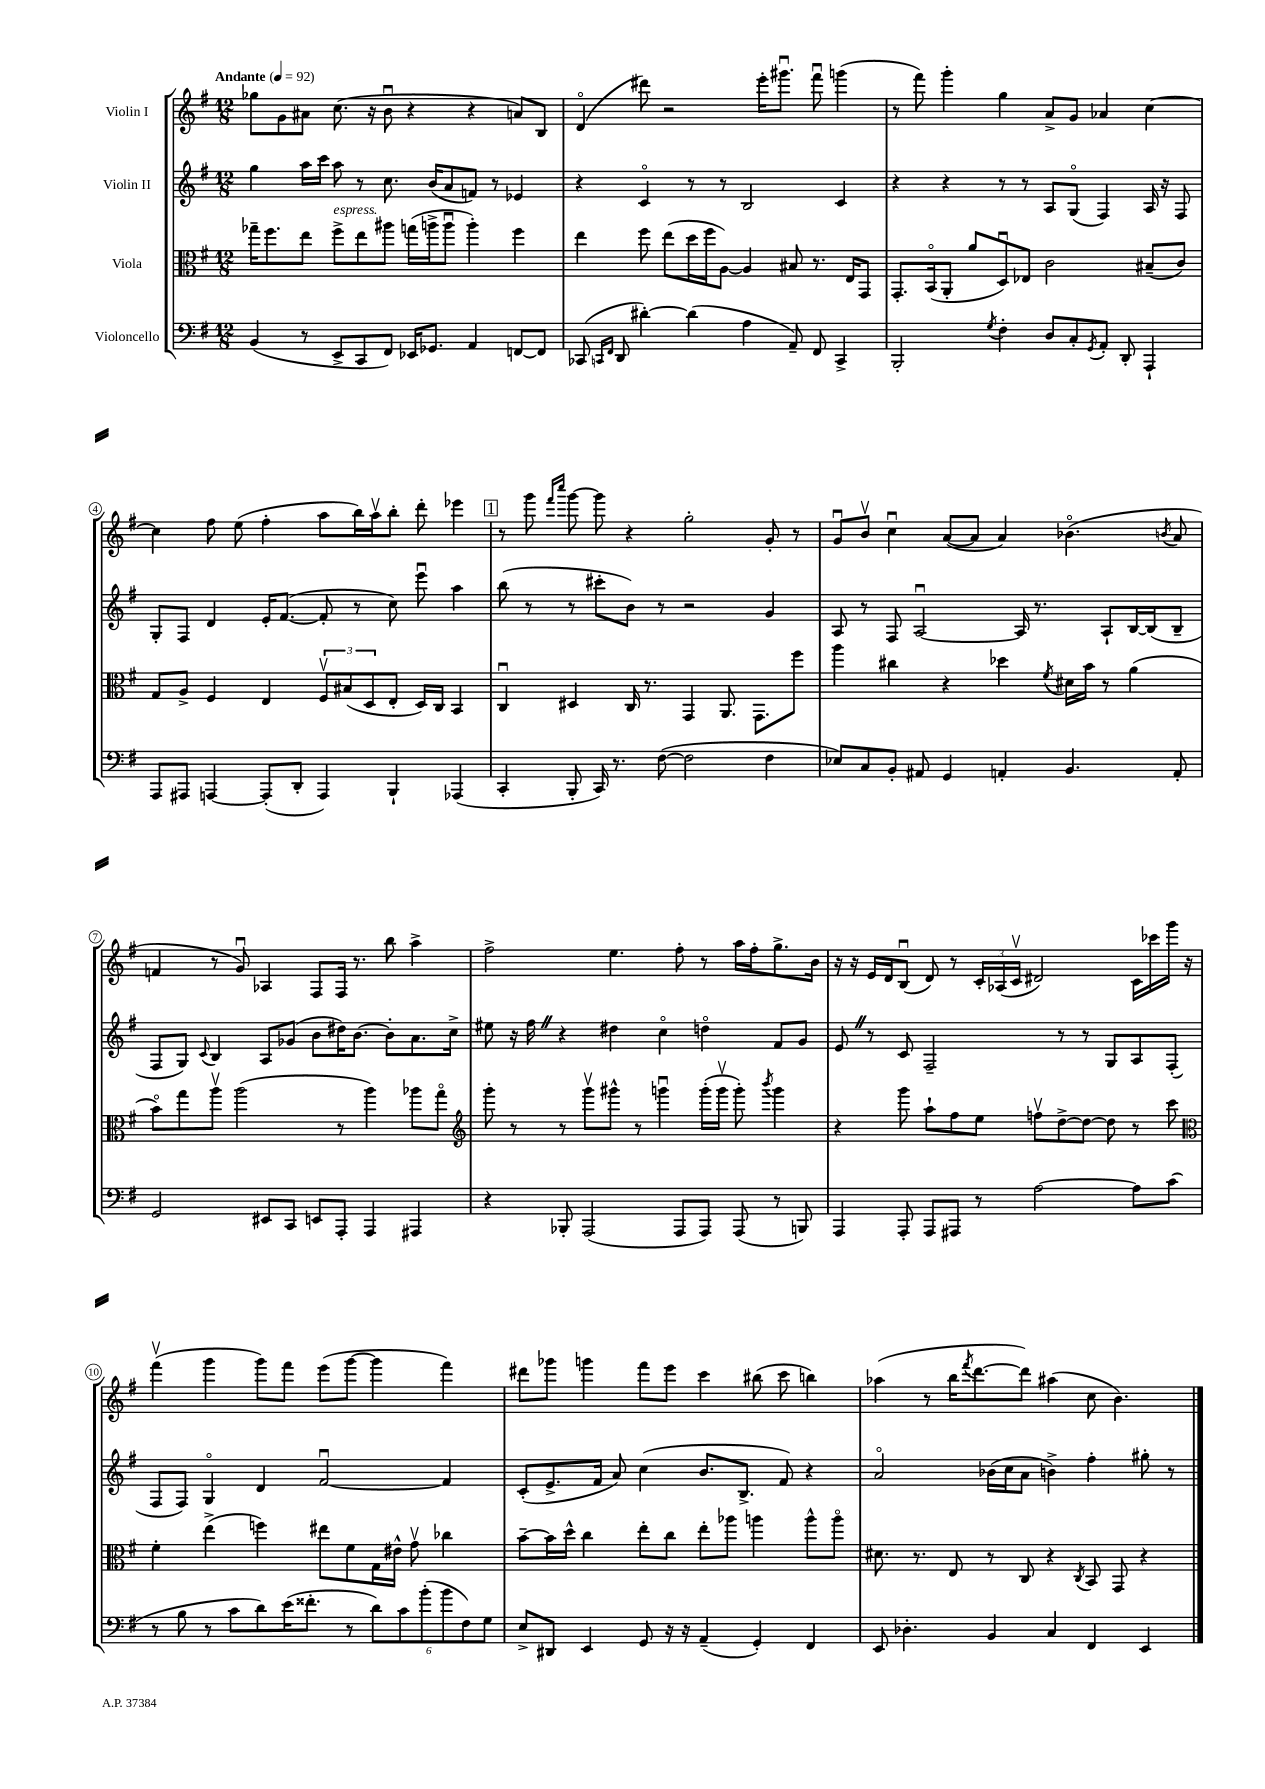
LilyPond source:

<<
\new StaffGroup <<
\new Staff = "s0" \with { instrumentName = "Violin I" } {
    \clef treble \key g \major \numericTimeSignature \time 12/8 \tempo "Andante" 4 = 92
    ges''8 g'8 ais'8 c''8.( r16 b'8\downbow r4 r4 a'8) b8 |
    d'4\flageolet( dis'''8) r2 e'''16-. gis'''8.\downbow fis'''8\downbow g'''4( |
    r8 fis'''8) g'''4-. g''4 a'8-> g'8 aes'4 c''4~ |
    c''4 fis''8 e''8( fis''4-. a''8 b''16) a''16\upbow b''8-. d'''8-. ees'''4 |
    \mark \markup { \box "1" } r8 g'''8 \grace { fis'''16 c''''16 } g'''8~ g'''8 r4 g''2-. g'8-. r8 |
    g'8\downbow b'8\upbow c''4\downbow a'8~( a'8 a'4) bes'4.\flageolet( \acciaccatura { b'8 } a'8 |
    f'4 r8 g'8\downbow) aes4 fis8 fis16 r8. b''8 a''4-> |
    fis''2-> e''4. fis''8-. r8 a''16 fis''16-. g''8.-> b'16 |
    r16 r16 e'16 d'16 b8\downbow( d'8) r8 \tuplet 3/2 { c'16-. aes16( c'16\upbow } dis'2) c'16 ces'''16 g'''16 r16 |
    fis'''4\upbow( g'''4 g'''8) fis'''8 e'''8( g'''8~ g'''4 fis'''4) |
    dis'''8 ges'''8 g'''4 fis'''8 e'''8 c'''4 bis''8( c'''8 b''4) |
    aes''4( r8 b''16 \acciaccatura { fis'''8 } d'''8.~ d'''8) ais''4( c''8 b'4.) \bar "|." |
}
\new Staff = "s1" \with { instrumentName = "Violin II" } {
    \clef treble \key g \major \numericTimeSignature \time 12/8
    g''4 a''16 c'''16 a''8 r8 c''8. b'16( a'8 f'8) r8 ees'4 |
    r4 c'4\flageolet r8 r8 b2 c'4 |
    r4 r4 r8 r8 a8 g8\flageolet( fis4) a16 r16 fis8 |
    g8-. fis8 d'4 e'16-. fis'8.~( fis'8-. r8 c''8) e'''8\downbow a''4 |
    \mark \markup { \box "1" } b''8( r8 r8 cis'''8-. b'8) r8 r2 g'4 |
    a8 r8 fis8 a2~\downbow a16 r8. a8-! b16~ b16( b8-- |
    fis8 g8) \appoggiatura { c'8 } b4 a8 ges'8( b'8 dis''16) b'8.~ b'8-. a'8. c''16-> |
    eis''8 r16 fis''16 \once \override BreathingSign.text = \markup { \musicglyph "scripts.caesura.straight" } \breathe r4 dis''4 c''4\flageolet d''4\flageolet fis'8 g'8 |
    e'8 \once \override BreathingSign.text = \markup { \musicglyph "scripts.caesura.straight" } \breathe r8 c'8 fis2-- r8 r8 g8 a8 fis8-.( |
    fis8 fis8) g4\flageolet d'4 fis'2~\downbow fis'4 |
    c'8-.( e'8.-> fis'16 a'8) c''4( b'8. b8.-> fis'8) r4 |
    a'2\flageolet bes'16( c''16 a'8 b'4->) fis''4-. gis''8-. r8 \bar "|." |
}
\new Staff = "s2" \with { instrumentName = "Viola" } {
    \clef alto \key g \major \numericTimeSignature \time 12/8
    ges''16-- fis''8. e''8 fis''8->^\markup { \italic "espress." } e''8 ais''8 g''16( a''16-> a''8\downbow a''4-.) fis''4 |
    e''4 fis''8 e''8( d''16 fis''16 a8~) a4 bis8 r8. e16 g,8 |
    g,8.-. b,16\flageolet( a,8-. a'8 d8\downbow) ees8 c'2 bis8--( c'8) |
    g8 a8-> fis4 e4 \tuplet 3/2 { fis8\upbow bis8( d8 } e8-. d16) c16 b,4 |
    \mark \markup { \box "1" } c4\downbow dis4 c16 r8. g,4 a,8. g,8. fis''8 |
    a''4 cis''4 r4 des''4 \acciaccatura { fis'8 } dis'16 b'16 r8 a'4( |
    b'8\flageolet) g''8 a''8\upbow a''2( r8 a''4) aes''8 g''8\flageolet |
    \clef treble g'''8-. r8 r8 g'''8\upbow gis'''8-^ r8 g'''4\downbow g'''16-.( g'''16\upbow g'''8-.) \acciaccatura { b'''8 } g'''4 |
    r4 g'''8 a''8-! fis''8 e''8 f''8\upbow d''8~-> d''8~ d''8 r8 c'''8 |
    \clef alto fis'4-. e''4->( f''4) eis''8 fis'8 g16 eis'16-^ g'8\upbow ces''4 |
    b'8~-- b'16 d''16-^ c''4 e''8-. c''8 e''8-. aes''8 a''4 a''8-^ a''8\flageolet |
    dis'8. r8. e8 r8 c8 r4 \acciaccatura { c8 } b,8 g,8 r4 \bar "|." |
}
\new Staff = "s3" \with { instrumentName = "Violoncello" } {
    \clef bass \key g \major \numericTimeSignature \time 12/8
    b,4( r8 e,8-> c,8 fis,8) ees,16 ges,8. a,4 f,8~ f,8 |
    ces,8( \grace { c,16 fis,16 } d,8 dis'4~-.) dis'4( a4 a,8--) fis,8 c,4-> |
    b,,2-. \acciaccatura { g8 } fis4-. d8 c8-. \acciaccatura { g,8 } a,8-. d,8-. a,,4-! |
    a,,8 ais,,8 a,,4~ a,,8-.( d,8-. a,,4) b,,4-! aes,,4( |
    \mark \markup { \box "1" } c,4-. b,,8-. c,16) r8. fis8~( fis2 fis4 |
    ees8) c8 b,8-. ais,8 g,4 a,4-. b,4. a,8-. |
    g,2 eis,8 c,8 e,8 a,,8-. a,,4 ais,,4 |
    r4 bes,,8-. a,,2( a,,8 a,,8) a,,8( r8 b,,8) |
    a,,4 a,,8-. a,,8 ais,,8 r8 a2~ a8 c'8( |
    r8 b8 r8 c'8 d'8) e'16( fisis'8.-. r8 \tuplet 6/4 { d'8) c'8 b'8-.( b'8 fis8) g8 } |
    e8-> dis,8 e,4 g,8 r16 r16 a,4--( g,4-.) fis,4 |
    e,8 des4.-. b,4 c4 fis,4 e,4 \bar "|." |
}
>>
>>
\layout { \context { \Score \override BarNumber.stencil = #(make-stencil-circler 0.1 0.3 ly:text-interface::print) } }
